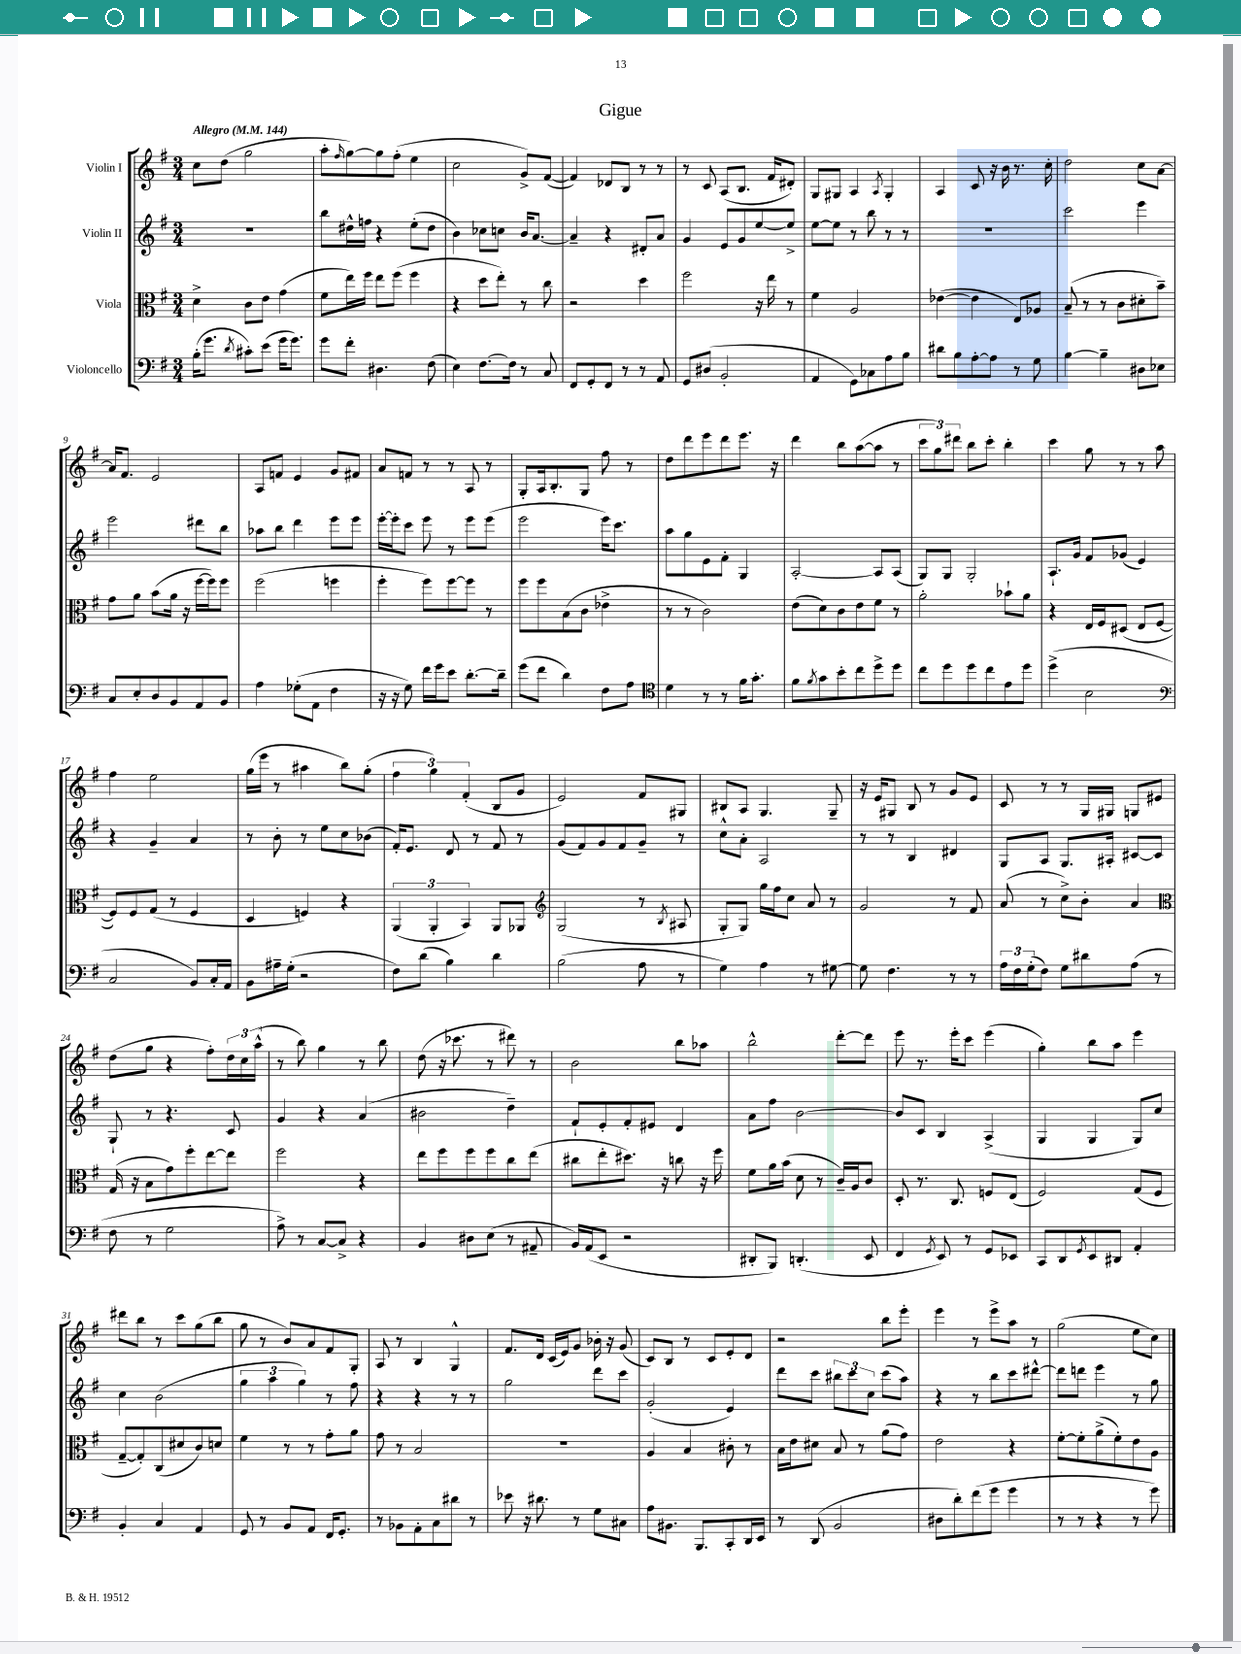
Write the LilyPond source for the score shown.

\header { title = "Gigue" }
<<
\new StaffGroup <<
\new Staff = "s0" \with { instrumentName = "Violin I" } {
    \clef treble \key g \major \numericTimeSignature \time 3/4 \tempo "Allegro" 4 = 144
    c''8 d''8( g''2 |
    a''8-. \grace { fis''16 } g''8~) g''8 fis''8-.( e''4 |
    c''2 g'8->) fis'8~( |
    fis'4) des'8 b8 r8 r8 |
    r8 c'8 a8( b8. fis'16 dis'8-.) |
    g8 gis8 a4 \acciaccatura { a8 } gis4-. |
    a4 c'8 r16 b'16 r8. c''16-. |
    d''2 c''8 a'8~ |
    a'16 fis'8. e'2 |
    a8 f'8 e'4 g'8 fis'8 |
    a'8 f'8 r8 r8 a8 r8 |
    g8-. a16 b8.-. g8 fis''8 r8 |
    d''8 d'''8 e'''8 d'''8 e'''8. r16 |
    d'''4 b''8 a''8~( a''8 r8 |
    \tuplet 3/2 { c'''8 g''8) dis'''8 } b''8 c'''8-. b''4-. |
    c'''4 g''8 r8 r8 a''8 |
    fis''4 e''2 |
    g''16( e'''16 r8 ais''4 b''8) g''8-.( |
    \tuplet 3/2 { fis''4 g''4) fis'4-.( } b8 g'8 |
    e'2) fis'8 gis8 |
    bis8 a8 g4. g8-- |
    r16 e'16 gis8 b8 r8 g'8 e'8 |
    c'8 r8 r8 g16 gis16 g8 eis'8 |
    d''8( g''8 r4 fis''8-.) \tuplet 3/2 { d''16 c''16 a''16-^( } |
    r8 b''8) g''4 r8 b''8 |
    d''8( r16 ces'''8. r8 dis'''8) r8 |
    b'2 b''8 aes''8 |
    b''2-^ d'''8~-. d'''8 |
    e'''8 r8. e'''16-. c'''8 e'''4( |
    g''4-.) b''8 a''8 e'''4 |
    dis'''8 b''8 r8 c'''8 g''8( b''8 |
    g''8 r8 b'8) a'8 fis'8 g8-. |
    a8 r8 b4 g4-^ |
    fis'8. d'16 c'16( e'16) g'8 bes'16-. r16 g'8( |
    c'8) b8 r8 c'8 e'8-. d'8 |
    r2 b''8 e'''8-. |
    e'''4 r8 e'''8-> a''8 r8 |
    g''2( e''8 c''8) \bar "|." |
}
\new Staff = "s1" \with { instrumentName = "Violin II" } {
    \clef treble \key g \major \numericTimeSignature \time 3/4
    R2. |
    b''8 dis''16-^ f''16 r4 e''8-.( dis''8 |
    b'4) ces''8 c''8 b'16 a'8.~ |
    a'4-- r4 dis'8-. a'8 |
    g'4 e'8 g'8 e''8~ e''8-> |
    e''8~ e''8 r8 b''8 r8 r8 |
    R2. |
    c'''2 e'''4 |
    e'''2 dis'''8 b''8 |
    aes''8 b''8 d'''4 e'''8 e'''8 |
    e'''16~-. e'''16-. c'''8 e'''8 r8 e'''8 e'''8( |
    e'''2 e'''16) c'''8. |
    a''8 g''8 e'8 fis'8-. g4 |
    a2~-. a8 a8( |
    g8) g8 g2-. |
    a8.-! g'16 fis'8 ges'8( e'4) |
    r4 g'4-- a'4 |
    r8 b'8-. r8 e''8 c''8 bes'8( |
    fis'16-.) e'8. d'8 r8 fis'8 r8 |
    g'8( fis'8) g'8 fis'8 g'8-- r8 |
    c''8-^ a'8-. a2 |
    r8 r8 b4 dis'4 |
    g8 a8 g8. ais16-. cis'8~ cis'8 |
    g8-! r8 r4. c'8 |
    g'4 r4 a'4( |
    bis'2 d''4--) |
    fis'8-! e'8-. fis'8-. eis'8 d'4 |
    a'8 fis''8 b'2~ |
    b'8 c'8 b4 a4->( |
    g4 g4 g8) c''8 |
    c''4 b'2( |
    \tuplet 3/2 { g''4 a''4 g''4) } r8 fis''8 |
    r4 r4 r8 r8 |
    g''2 d'''8 c'''8 |
    g'2-.( e'4) |
    d'''8 c'''8 \tuplet 3/2 { bis''8 c'''8 c''8 } c'''8( a''8) |
    r4 r8 b''8 c'''8 dis'''8~-^ |
    dis'''8 d'''8 e'''4 r8 g''8 \bar "|." |
}
\new Staff = "s2" \with { instrumentName = "Viola" } {
    \clef alto \key g \major \numericTimeSignature \time 3/4
    d'4-> c'8 e'8 g'4( |
    fis'8 e''16) fis''16 e''8 fis''8( fis''4 |
    r4 d''8 e''8-.) r8 c''8 |
    r2 d''4 |
    fis''2 r16 e''16 r8 |
    fis'4 a2 |
    ees'4~( ees'4 e8) aes8 |
    b8--( r8 r8 c'8 dis'8-. b'8--) |
    g'8 a'8 b'8( a'16 r16 fis''16~ fis''16) fis''8 |
    fis''2( f''4 |
    fis''4-. fis''8) fis''8~ fis''8 r8 |
    fis''8 fis''8 b8( c'8 ees'4-> |
    r8 r8 c'2) |
    e'8( d'8) c'8 e'8 fis'8 r8 |
    a'2-. bes'8-! a'8 |
    r4 e16 fis16 dis8( e8 fis8~ |
    fis8) fis8 g8( r8 fis4 |
    d4 f4) r4 |
    \tuplet 3/2 { a,4( a,4-. b,4) } a,8 aes,8 |
    \clef treble g2( r8 \acciaccatura { b8 } ais8 |
    g8-. g8) g''16 fis''16 c''8 a'8 r8 |
    g'2 r8 fis'8 |
    a'8( r8 c''8->) b'8-. a'4 |
    \clef alto g16( r16 b8 g'8) fis''8-. e''8~ e''8 |
    fis''2 r4 |
    e''8 fis''8 fis''8 fis''8 c''8 e''8( |
    cis''8 e''8-. dis''8.) r16 c''8 r16 fis''16 |
    fis'8 a'16 b'16( d'8 r8 c'16--) a16 c'8 |
    d8-. r8. c8. f8 e8( |
    fis2) g8( fis8 |
    g8~-- g8-.) c8( dis'8 c'8) d'8 |
    fis'4 r8 r8 g'8-. a'8 |
    g'8 r8 b2 |
    R2. |
    a4 b4 cis'8-. r8 |
    b16 e'16 dis'8 b8 r8 a'8( g'8) |
    e'2 r4 |
    fis'8~-. fis'8-. a'8->( fis'8-.) e'8 a8 \bar "|." |
}
\new Staff = "s3" \with { instrumentName = "Violoncello" } {
    \clef bass \key g \major \numericTimeSignature \time 3/4
    b16-.( g'8. \acciaccatura { d'8 } cis'8-.) e'8( g'16 g'8.) |
    g'8 fis'8-. dis4. fis8( |
    e4) fis8.~ fis16 r8 c8 |
    fis,8 g,8-. fis,8 r8 r8 a,8 |
    g,8 dis8( b,2-. |
    a,4 g,8) ces8 a8 b8 |
    dis'8 b8 a8~-. a8 r8 g8 |
    b4~ b4-- dis8 ees8 |
    c8 e8-. d8 b,8 a,8 b,8 |
    a4 ges8-.( a,8 fis4 |
    r16 r16 g8) fis'16 g'16 e'8 d'8.~-. d'16-- |
    g'8( fis'8 d'4) fis8 a8 |
    \clef tenor d'4 r8 r8 fis'16 g'8.-. |
    fis'8 \acciaccatura { fis'8 } g'8 b'8-. c''8 d''8-> d''8 |
    c''8 d''8 d''8 c''8 e'8 d''8 |
    d''4->( b2 |
    \clef bass c2 b,8) c16-. a,16 |
    b,8 ais16-- g16-.( r2 |
    fis8) d'8( b4) d'4 |
    b2( a8 r8 |
    g4) a4 r8 gis8~ |
    gis8 fis4. r8 r8 |
    \tuplet 3/2 { a16 fis16 g16-.( } fis8) g8 dis'8 a8( r8 |
    fis8 r8 g2 |
    a8->) r8 c8~ c8-> r4 |
    b,4 dis8 e8( r8 ais,8-- |
    b,16) a,16( e,8 r2 |
    dis,8-. b,,8) d,4.-.( e,8 |
    fis,4 \acciaccatura { g,8 } e,8) r8 g,8 ees,8 |
    c,8 d,8 \acciaccatura { g,8 } e,8 dis,8 a,4-. |
    b,4-. c4 a,4 |
    g,8 r8 b,8 a,8 fis,16 g,8.-. |
    r8 bes,8 a,8-. c8 dis'8 r8 |
    ees'8 r16 dis'8. r8 g8 cis8 |
    a8 bis,8. b,,8. c,8-. d,16 e,16 |
    r8 d,8( b,2 |
    dis8 d'8-.) fis'8( g'8 g'4 |
    r8 r8 r4 r8 g'8) \bar "|." |
}
>>
>>
